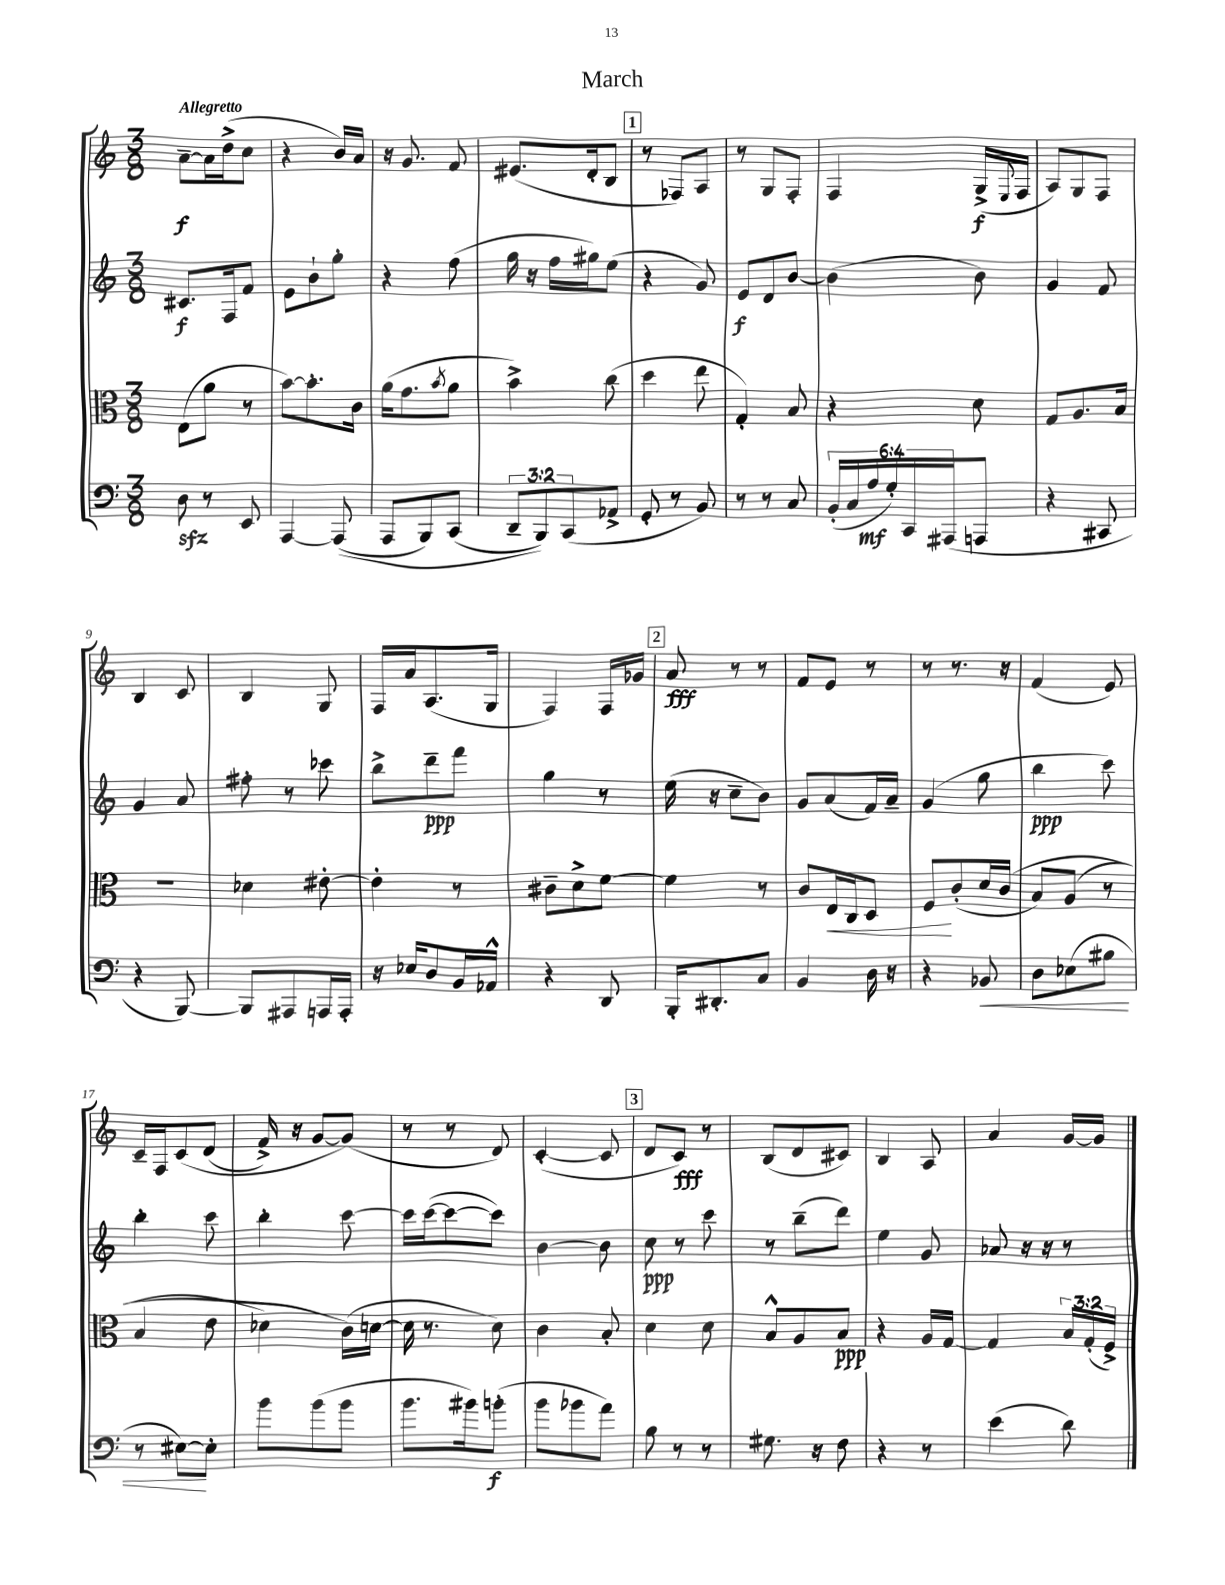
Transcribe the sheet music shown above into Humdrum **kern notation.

**kern	**kern	**kern	**kern
*staff4	*staff3	*staff2	*staff1
*clefF4	*clefC3	*clefG2	*clefG2
*k[]	*k[]	*k[]	*k[]
*M3/8	*M3/8	*M3/8	*M3/8
8D\	(8E\L	8.c#/L	[8a~\L
8r	8a\J	.	16a\]L
.	.	16F/k	(16dd^\J
8EE/	8r	8f/J	8cc\J
=	=	=	=
[4AAA/	[8b\L)	8e\L	4r
.	8.b'\]	8b`\	.
&((8AAA/]	.	8gg'\J	16b/LL)
.	16c\Jk	.	16a/JJ
=	=	=	=
8AAA/L	(16a\LK	4r	16r
.	8.g\	.	8.g/
8BBB/)	.	.	.
.	8qb/	.	.
(8CC/J	8a\J	(8ff\	8f/
=	=	=	=
12DD~/L	4b^\)	16gg\	(8.e#/L
.	.	16r	.
12BBB/)&)	.	.	.
.	.	16ff\LL	.
(12CC/	.	.	.
.	.	16gg#\J)	16d'/k
8AA-^/J	(8cc\	(8ee\J	8B/J
=	=	=	=
8GG'/	4dd\	4r	8r
8r	.	.	8F-/L)
8BB/)	8ee\	8g/)	8A/J
=	=	=	=
8r	4G'/)	8e/L	8r
8r	.	8d/	8G/L
8C/	8B/	[8b/J	8F'/J
=	=	=	=
(24BB'/LL	4r	(4b\]	4F/
24C/	.	.	.
24A/	.	.	.
24G'/)	.	.	.
24CC/	.	.	.
(24AAA#/J	.	.	.
8AAA/J	8d\	8b\)	(16G^/LL
.	.	.	8qqE/
.	.	.	16F/JJ
=	=	=	=
4r	8G/L	4g/	8A/L)
.	8.A/	.	8G/
8CC#/	.	8f/	8F/J
.	16B/Jk	.	.
=	=	=	=
4r	4.r	4g/	4B/
[8BBB/)	.	8a/	8c/
=	=	=	=
8BBB/]L	4d-\	8ff#'\	4B/
8AAA#/	.	8r	.
16AAA/L	[8e#'\	8ccc-\	8G/
16AAA'/JJ	.	.	.
=	=	=	=
16r	4e#'\]	8bb^\L	16F/LL
16E-/LK	.	.	16a/J
8D/	.	8ddd~\	(8.A/
16BB/L	8r	8fff\J	.
16AA-^^/JJ	.	.	16G/Jk
=	=	=	=
4r	8c#~\L	4gg\	4F/)
.	8d^\	.	.
8DD/	[8f\J	8r	16F/LL
.	.	.	16g-/JJ
=	=	=	=
16BBB'/LK	4f\]	(16ee\	8a/
8.DD#'/	.	16r	.
.	.	8cc~\L	8r
8C/J	8r	8b\J)	8r
=	=	=	=
4BB/	8c/L	8g/L	8f/L
.	16E/L	(8a/	8e/J
.	16C/J	.	.
16D\	8D/J	16f/L)	8r
16r	.	16a~/JJ	.
=	=	=	=
4r	8F/L	(4g/	8r
.	(8c'/	.	8.r
8BB-/	16d/L	8gg\	.
.	&(16c/JJ	.	16r
=	=	=	=
8D\L	8B/L)	4bb\	(4f/
(8E-\	(8A/J	.	.
8B#\J	8r	8ccc\)	8e/)
=	=	=	=
8r	4B/	4bb'\	16c~/LL
.	.	.	16F/J
[8E#\L)	.	.	&(8c/
8E#'\]J	8e\	8ccc\	(8d/J
=	=	=	=
8b\L	4d-\)	4bb'\	16f^/)
.	.	.	16r
(8b\	.	.	[8g/L
8b\J	(16c\LL&)	[8ccc\	(8g/]J&)
.	[16d\JJ	.	.
=	=	=	=
8.b\L	16d\]	16ccc\]LL	8r
.	8.r	([16ccc\J	.
.	.	8ccc\_	8r
16b#\k)	.	.	.
(8b'\J	8d\)	8ccc\]J)	8d/)
=	=	=	=
8b\L	4c\	[4b\	([4c'/
8b-\	.	.	.
8a\J)	8B'/	8b\]	8c/]
=	=	=	=
8B\	4d\	8cc\	8d/L
8r	.	8r	8c/J)
8r	8d\	8ccc\	8r
=	=	=	=
8.G#\	8B^^/L	8r	(8B/L
.	8A/	(8bb~\L	8d/
16r	.	.	.
8F\	8B/J	8ddd\J)	8c#/J)
=	=	=	=
4r	4r	4ee\	4B/
8r	16A/LL	8g/	8A/
.	[16G/JJ	.	.
=	=	=	=
(4e\	4G/]	8a-/	4a/
.	.	16r	.
.	.	16r	.
8d\)	24B/LL	8r	[16g/LL
.	(24G'/	.	.
.	.	.	16g/]JJ
.	24F^/JJ)	.	.
==	==	==	==
*-	*-	*-	*-
